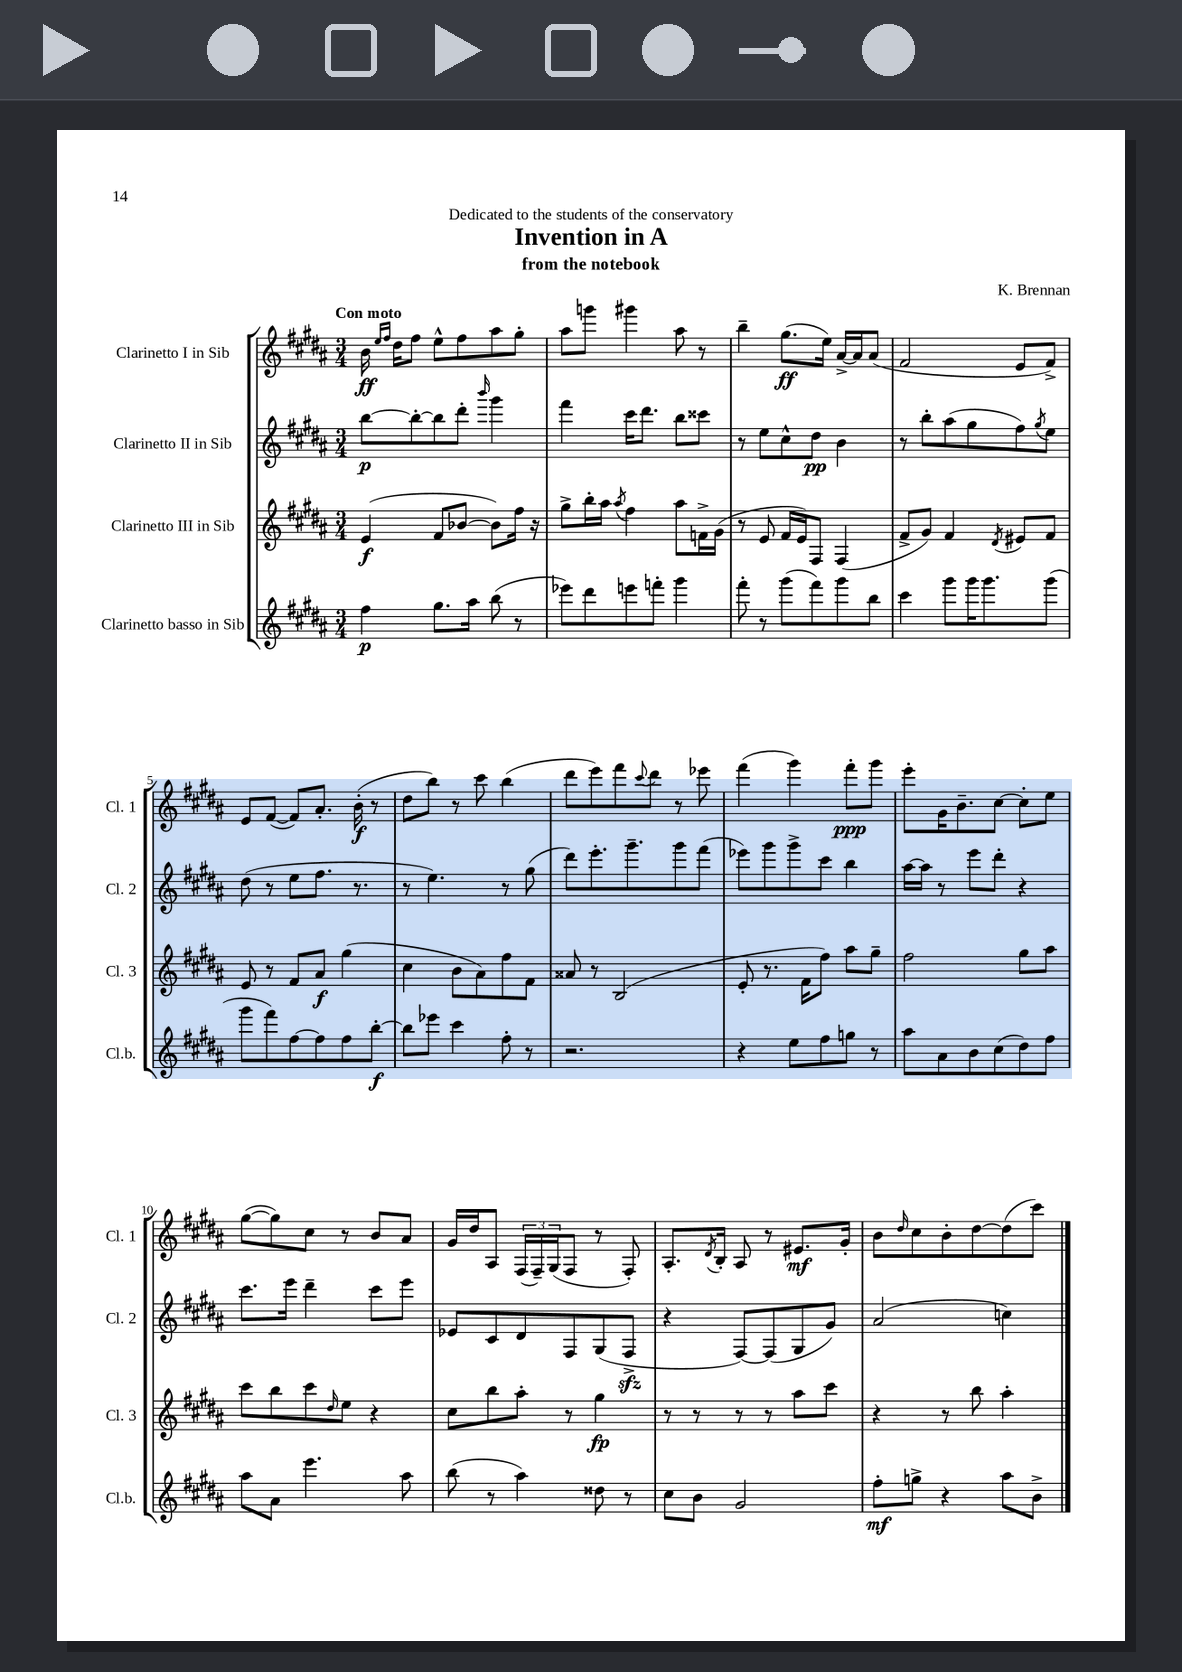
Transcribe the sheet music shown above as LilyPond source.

\header { title = "Invention in A" composer = "K. Brennan" subtitle = "from the notebook" dedication = "Dedicated to the students of the conservatory" }
<<
\new StaffGroup <<
\new Staff = "s0" \with { instrumentName = "Clarinetto I in Sib" shortInstrumentName = "Cl. 1" } {
    \clef treble \key b \major \numericTimeSignature \time 3/4 \tempo "Con moto"
    b'16\ff \grace { e''16 fis''16 } dis''16 fis''8 e''8-^ fis''8 ais''8 gis''8-. |
    ais''8 g'''8 gis'''4 ais''8 r8 |
    b''4-- gis''8.\ff( e''16) ais'16~-> ais'16 ais'8( |
    fis'2 e'8 fis'8->) |
    e'8 fis'8~( fis'8) ais'8.-. b'16-.\f( r8 |
    dis''8 b''8) r8 cis'''8 b''4( |
    dis'''8 e'''8) fis'''8 \appoggiatura { cis'''8 } dis'''8 r8 ees'''8 |
    fis'''4( gis'''4) fis'''8-.\ppp gis'''8 |
    e'''8-. gis'16 b'8.-- cis''8~ cis''8-. e''8 |
    gis''8~( gis''8) cis''8 r8 b'8 ais'8 |
    gis'16 dis''16 ais8 \tuplet 3/2 { fis16( fis16--) gis16( } fis8 r8 fis8-.) |
    ais8.-. \acciaccatura { dis'8 } b16-. ais8 r8 eis'8.\mf gis'16-. |
    b'8 \grace { dis''16 } cis''8 b'8-. dis''8~ dis''8( cis'''8) \bar "|." |
}
\new Staff = "s1" \with { instrumentName = "Clarinetto II in Sib" shortInstrumentName = "Cl. 2" } {
    \clef treble \key b \major \numericTimeSignature \time 3/4
    b''8~\p b''8~-. b''8 dis'''8-. \grace { b'''16 } gis'''4 |
    fis'''4 cis'''16 dis'''8. b''8 cisis'''8 |
    r8 e''8 cis''8-^ dis''8\pp b'4 |
    r8 b''8-. ais''8( gis''8 fis''8) \acciaccatura { gis''8 } e''8 |
    dis''8( r8 e''8 fis''8. r8. |
    r8 e''4.) r8 gis''8( |
    dis'''8) e'''8.-. gis'''8.-- gis'''8 fis'''8( |
    ees'''8) gis'''8 gis'''8-> cis'''8 b''4 |
    ais''16~ ais''16 r8 e'''8 dis'''8-. r4 |
    cis'''8. e'''16 dis'''4-- cis'''8 e'''8 |
    ees'8 cis'8 dis'8 fis8 gis8( fis8->\sfz |
    r4 fis8~) fis8( gis8 gis'8) |
    ais'2( c''4) \bar "|." |
}
\new Staff = "s2" \with { instrumentName = "Clarinetto III in Sib" shortInstrumentName = "Cl. 3" } {
    \clef treble \key b \major \numericTimeSignature \time 3/4
    e'4\f( fis'8 bes'8~ bes'8) fis''16 r16 |
    gis''8-> b''16-. ais''16 \acciaccatura { ais''8 } fis''4 ais''8 f'16-> gis'16( |
    r8 e'8 fis'16 e'16) fis8 fis4( |
    fis'8-> gis'8) fis'4 \acciaccatura { dis'8 } eis'8 fis'8 |
    e'8 r8 fis'8 ais'8\f gis''4( |
    cis''4 b'8 ais'8) fis''8 fis'8 |
    aisis'8 r8 b2( |
    e'8-. r8. fis'16 fis''8) ais''8 gis''8-- |
    fis''2 gis''8 ais''8 |
    cis'''8 b''8 cis'''8 \grace { dis''16 } e''8 r4 |
    cis''8 b''8 ais''8-. r8 gis''4\fp |
    r8 r8 r8 r8 ais''8 cis'''8 |
    r4 r8 b''8 ais''4-. \bar "|." |
}
\new Staff = "s3" \with { instrumentName = "Clarinetto basso in Sib" shortInstrumentName = "Cl.b." } {
    \clef treble \key b \major \numericTimeSignature \time 3/4
    fis''4\p gis''8. ais''16 b''8( r8 |
    ees'''8) dis'''8 e'''8 f'''8-. gis'''4 |
    fis'''8-. r8 gis'''8( fis'''8) gis'''8 b''8 |
    cis'''4 gis'''8 gis'''16 gis'''8. gis'''8( |
    gis'''8 fis'''8) fis''8~ fis''8 fis''8 b''8~-.\f |
    b''8 ees'''8 cis'''4 fis''8-. r8 |
    r2. |
    r4 e''8 fis''8 g''8 r8 |
    ais''8 ais'8 b'8 cis''8( dis''8) fis''8 |
    ais''8 ais'8 e'''4. ais''8 |
    b''8( r8 ais''4) disis''8 r8 |
    cis''8 b'8 gis'2 |
    fis''8-.\mf g''8-> r4 ais''8 b'8-> \bar "|." |
}
>>
>>
